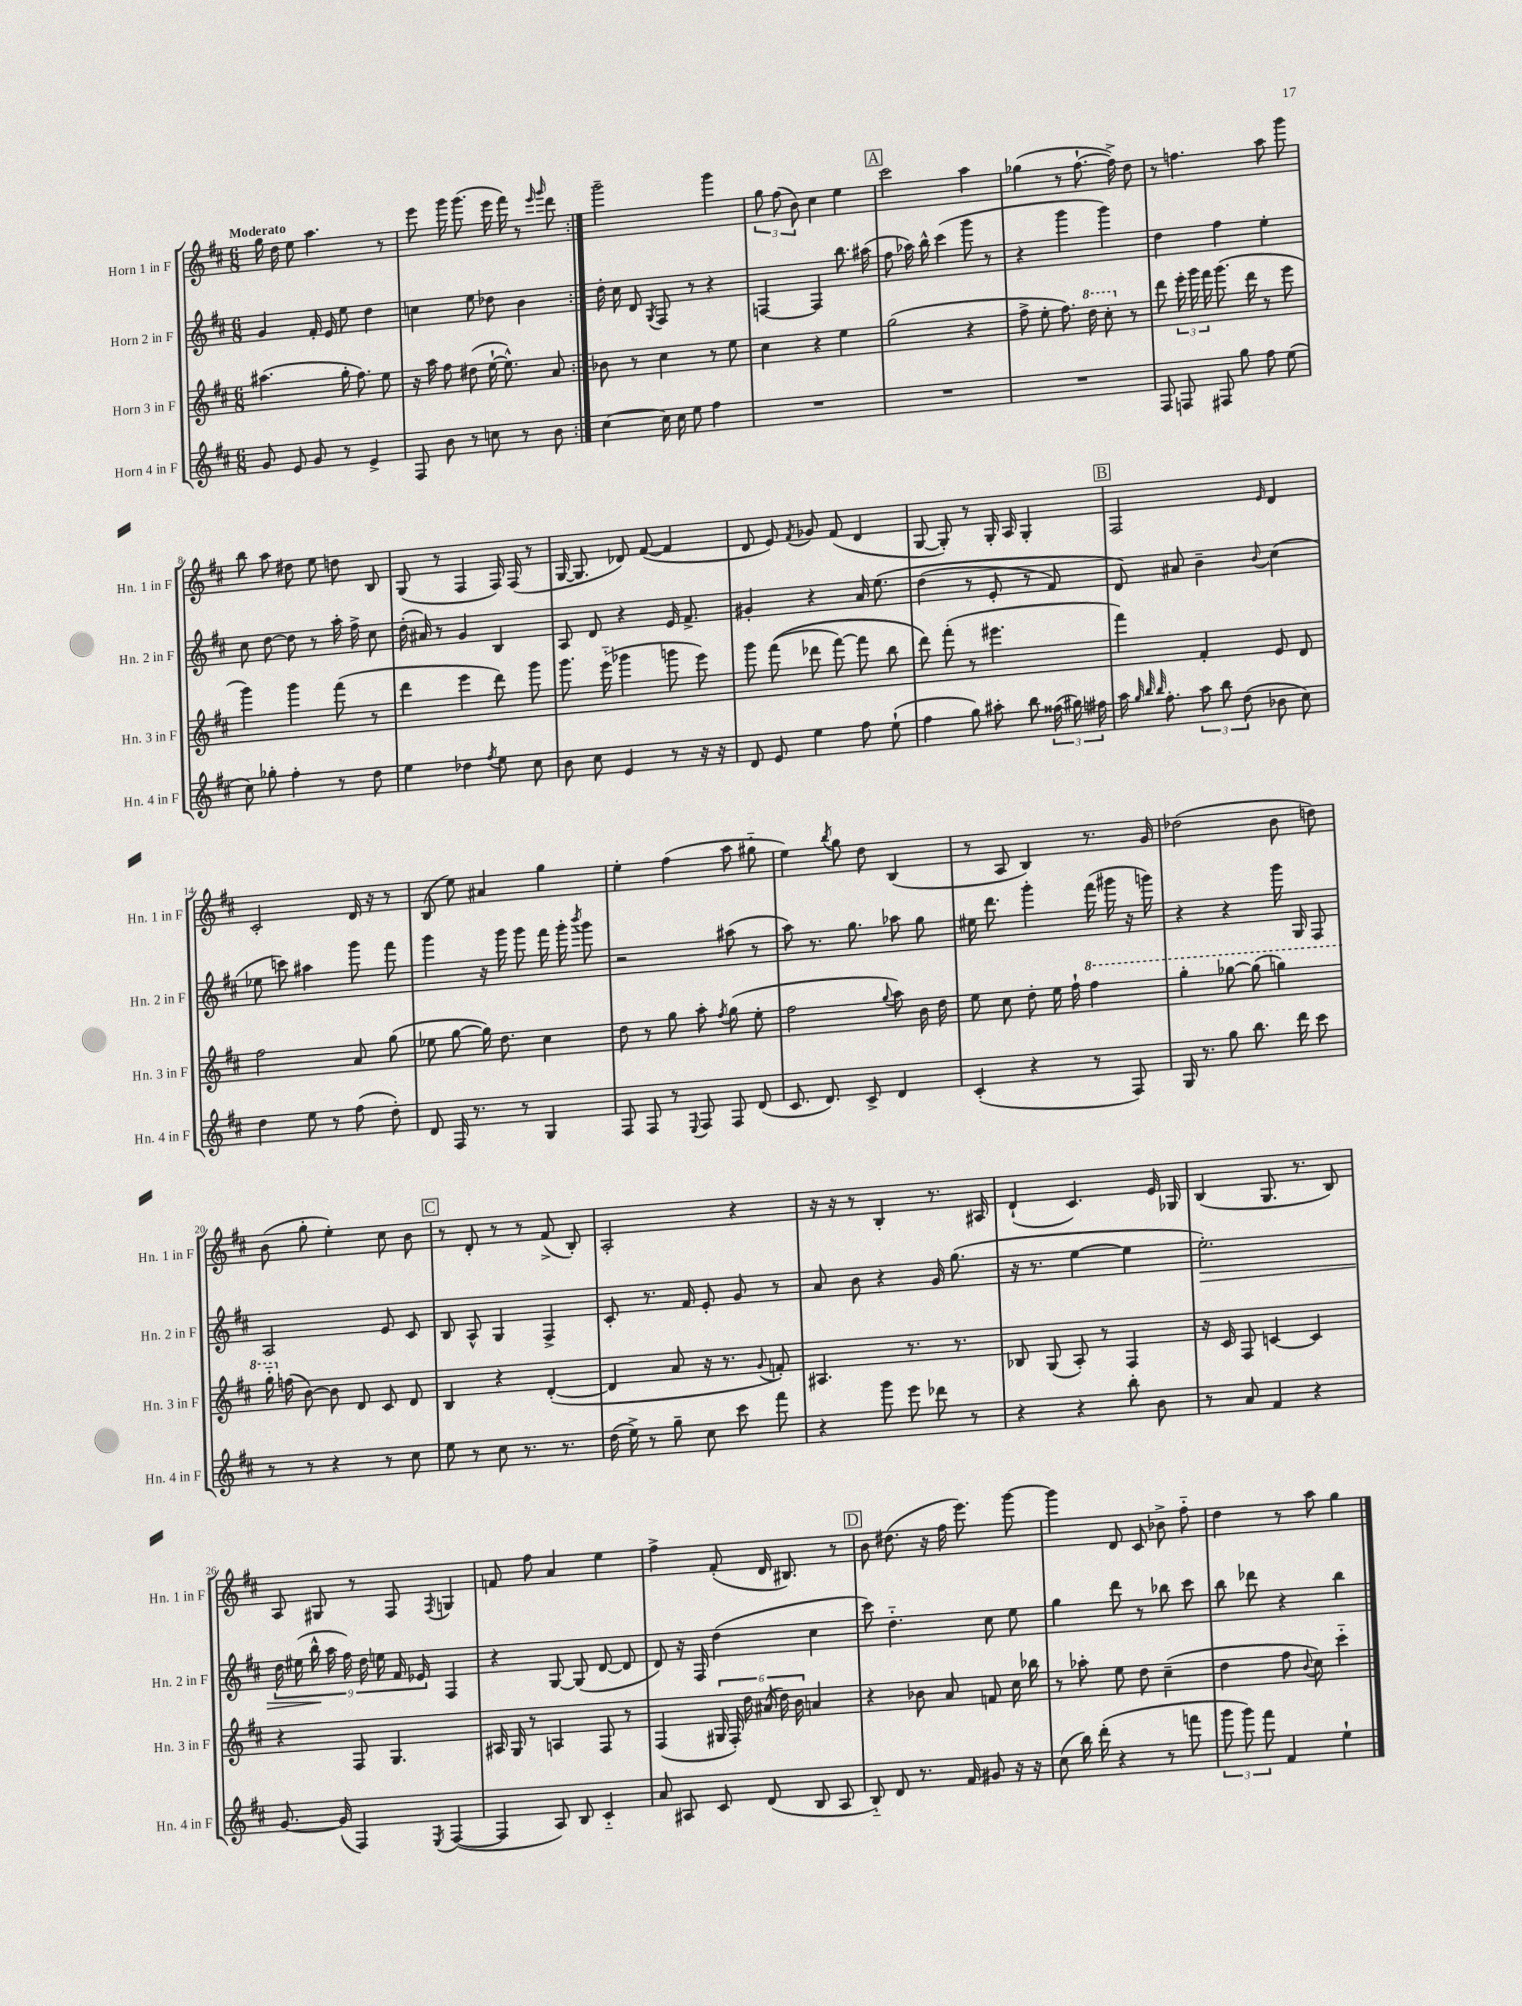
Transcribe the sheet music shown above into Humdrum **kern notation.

**kern	**kern	**kern	**dynam	**kern
*part4	*part3	*part2	*part2	*part1
*staff4	*staff3	*staff2	*staff2	*staff1
*I"Horn 4 in F	*I"Horn 3 in F	*I"Horn 2 in F	*	*I"Horn 1 in F
*I'Hn. 4 in F	*I'Hn. 3 in F	*I'Hn. 2 in F	*	*I'Hn. 1 in F
*clefG2	*clefG2	*clefG2	*	*clefG2
*k[f#c#]	*k[f#c#]	*k[f#c#]	*	*k[f#c#]
*M6/8	*M6/8	*M6/8	*	*M6/8
=1	=1	=1	=1	=1
!	!	!	!	!LO:TX:a:B:t=Moderato
8g/	(4.aa#X\	4g/	.	16gg\
.	.	.	.	16dd\
8e/	.	.	.	8ee\
8g/	.	16f#'/	.	4.aa\
.	.	16e/	.	.
8r	16gg'\	8ee\	.	.
.	8.ff#\)	.	.	.
4e^/	.	4dd\	.	.
.	8ee\	.	.	8r
=2	=2	=2	=2	=2
8F#/	16r	4ccn\	.	8eee\
.	16aa\	.	.	.
8b\	8ff#\	.	.	16ggg\
.	.	.	.	(8.ggg\
8r	(8dd#X\	8ee\	.	.
8ccn\	[16ee`\	8dd-X\	.	16eee\
.	8.ee^^\])	.	.	16fff#\)
8r	.	4b\	.	8r
.	.	.	.	16qqeee/
.	.	.	.	16qqggg/
8b\	8a/	.	.	8ddd\
=3:|!	=3:|!	=3:|!	=3:|!	=3:|!
[4cc#\	8b-X\	16dd'\	.	2ggg~\
.	.	16cc#\	.	.
.	8r	8d/	.	.
.	.	8qG/	.	.
16cc#\]	4cc#\	8F#/	.	.
16cc#\	.	.	.	.
8ee\	.	8r	.	.
4ff#\	8r	4r	.	4ggg\
.	8ee\	.	.	.
=4	=4	=4	=4	=4
2.r	4cc#\	[4Fn/	.	12gg\
.	.	.	.	(12ff#\
.	.	.	.	12b\)
.	4r	4F/]	.	4cc#\
.	4ee\	8.bb\	.	4ee\
.	.	(16aa#X\	.	.
!!LO:REH:place=s1:t=A
=5	=5	=5	=5	=5
2.r	(2gg\	8ff#\	.	2ccc#\
.	.	16aa-X\)	.	.
.	.	16bb^^\	.	.
.	.	(4ccc#\	.	.
.	4r	8ggg\	.	4aa\
.	.	8r	.	.
=6	=6	=6	=6	=6
2.r	8ff#^\	4r	.	(4gg-X\
.	8ee'\	.	.	.
.	8.ff#\)	4ggg\	.	8r
.	.	.	.	[8.ff#`\
*	*8va	*	*	*
.	16ddd\	.	.	.
.	8ccc#'\	4ggg\)	.	.
.	.	.	.	16ff#^\])
*	*X8va	*	*	*
.	8r	.	.	8dd\
=7	=7	=7	=7	=7
8F#/	8ddd\	4dd\	.	8r
8Fn/	24eee'\	.	.	4.ffn\
.	24ggg\	.	.	.
.	24fff#\	.	.	.
8F#X/	(8.ggg\	4ff#\	.	.
8gg\	.	.	.	.
.	16ddd\	.	.	.
8ff#\	8r	4ee'\	.	8aa\
(8ee\	8eee\	.	.	8ggg\
!!LO:LB:g=z
=8	=8	=8	=8	=8
8cc#\)	4ggg\)	8cc#\	.	8bb\
8gg-X'\	.	[8dd\	.	8aa\
4ff#'\	4ggg\	8dd\]	.	8dd#X\
.	.	8r	.	8ee\
8r	(8fff#\	16aa'\	.	8ddn\
.	.	16ff#^\	.	.
8dd\	8r	8cc#\	.	8B/
=9	=9	=9	=9	=9
4ee\	4ddd\	(16dd'\	.	(8G/
.	.	16a#X/)	.	.
.	.	8r	.	8r
4dd-X\	4eee\	4g/	.	4F#/
8qff#/	.	.	.	.
8ee\	8ddd\)	4B/	.	16F#/)
.	.	.	.	(16F#/
8cc#\	8ggg\	.	.	8r
=10	=10	=10	=10	=10
8b\	8.ggg\	8A/	.	[16G/
.	.	.	.	8.G/]
8cc#\	.	8d/	.	.
.	(16eee\	.	.	.
4e/	4ggg-X\	4r	.	8d-X/)
.	.	.	.	([8f#/
8r	8gggn\	16e/	.	4f#/]
.	.	8.f#^/	.	.
16r	8eee\)	.	.	.
16r	.	.	.	.
=11	=11	=11	=11	=11
8d/	8ggg\	4g#X'/	.	8d/
8e/	((8fff#\	.	.	8e/)
.	.	.	.	8qf#/
4ee\	8ddd-X\	4r	.	8g-X/
.	[8fff#\)	.	.	(8f#/
8ff#\	8fff#\]	16a/	.	4d/
.	.	(8.ee\	.	.
(8ee`\	8bb\	.	.	.
=12	=12	=12	=12	=12
4ff#\	8ddd\)	(4dd\	.	[8G/
.	(8fff#'\	.	.	8G'/])
8gg\)	8r	8r	.	8r
8aa#X'\	4.eee#X\	8e'/	.	16G'/
.	.	.	.	16A/
8bb\	.	8r	.	4G'/
(24ff##X\	.	8f#/)	.	.
24gg#X\)	.	.	.	.
24ff#X\	.	.	.	.
!!LO:REH:place=s1:t=B
=13	=13	=13	=13	=13
16aa\	4fff#\)	8d/)	.	2F#/
32qqgg/	.	.	.	.
32qqbb/	.	.	.	.
32qqbb/	.	.	.	.
8.ff#'\	.	.	.	.
.	.	8a#X/	.	.
12aa\	4f#'/	4b~\	.	.
12bb\	.	.	.	.
(12dd\	.	.	.	.
.	.	8qqb/	.	16qqe/
8b-X\	8e/	(4cc#\	.	4d/
8cc#\)	8d/	.	.	.
!!LO:LB:g=z
=14	=14	=14	=14	=14
4dd\	2ff#\	8ee-X\	.	2c#'/
.	.	8cccn\)	.	.
8ee\	.	4aa#X\	.	.
8r	.	.	.	.
(8ff#\	8a/	8ggg\	.	16d/
.	.	.	.	16r
8dd'\)	(8gg\	8fff#\	.	8r
=15	=15	=15	=15	=15
8d/	8ee-X\	4ggg\	.	(8B/
16F#/	[8gg\	.	.	8ee\)
8.r	.	.	.	.
.	16gg\])	16r	.	4a#X/
.	8.dd\	16ggg\	.	.
8r	.	8ggg\	.	.
4G/	4cc#\	16fff#\	.	4gg\
.	.	16ggg'\	.	.
.	.	8qbbb/	.	.
.	.	8ggg\	.	.
=16	=16	=16	=16	=16
8F#/	8dd\	2r	.	4ee'\
8F#/	8r	.	.	.
8r	8gg\	.	.	(4ff#\
8qqE/	.	.	.	.
8F#/	8aa'\	.	.	.
.	8qff#/	.	.	.
8F#/	(8gg\	(8aa#X\	.	8aa\
(8d/	8ee'\	8r	.	8gg#X\
=17	=17	=17	=17	=17
8.c#/	2ff#\	8aa\)	.	4ee\)
.	.	8.r	.	.
8.d/)	.	.	.	.
.	.	.	.	8qbb/
.	.	.	.	8gg\
.	.	8.gg\	.	.
8c#^/	.	.	.	8dd\
.	8qqgg/	.	.	.
4d/	8aa\)	8aa-X\	.	(4B/
.	16b\	8gg\	.	.
.	16dd\	.	.	.
=18	=18	=18	=18	=18
(4c#'/	8ee\	16ee#X\	.	8r
.	.	8.ddd\	.	.
.	8cc#\	.	.	8A/
4r	8dd'\	4ggg'\	.	4B/)
.	16ee\	.	.	.
.	16ff#`\	.	.	.
*	*8va	*	*	*
8r	4fff#\	(16fff#\	.	8.r
.	.	16ggg#X\	.	.
8F#/)	.	16r	.	.
.	.	16gggn\)	.	16g/
=19	=19	=19	=19	=19
16G/	4ggg'\	4r	.	(2dd-X\
8.r	.	.	.	.
8gg\	[8ggg-X\	4r	.	.
8.bb\	(8ggg-\]	.	.	.
.	4gggn\)	16ggg\	.	8b\
16ddd\	.	16G/	.	.
8ccc#\	.	8F#/	.	8ddn\)
!!LO:LB:g=z
=20	=20	=20	=20	=20
8r	16ggg\	2A/	.	(8b\
*	*X8va	*	*	*
.	(16ffn\	.	.	.
8r	[8b\)	.	.	8gg'\
4r	8b\]	.	.	4ee'\)
.	8d/	.	.	.
8r	8c#/	8e/	.	8cc#\
8cc#\	8d/	8c#/	.	8b\
!!LO:REH:place=s1:t=C
=21	=21	=21	=21	=21
8ee\	4B/	8B/	.	8r
8r	.	8A^^/	.	8d'/
8cc#\	4r	4G/	.	8r
8.r	.	.	.	8r
.	([4d'/	4F#^/	.	(8f#^/
8.r	.	.	.	.
.	.	.	.	8B'/)
=22	=22	=22	=22	=22
(16dd\	4d/]	8c#'/	.	2A'/
16ee^\)	.	.	.	.
8r	.	8.r	.	.
8gg~\	8a/	.	.	.
.	.	16f#/	.	.
8cc#\	16r	8e'/	.	.
.	8.r	.	.	.
8ccc#\	.	8g/	.	4r
.	8qqg/	.	.	.
8fff#\	8fn'/)	8r	.	.
=23	=23	=23	=23	=23
4r	4.A#X/	8a/	.	16r
.	.	.	.	16r
.	.	8b\	.	8r
8ggg\	.	4r	.	4B'/
8eee\	8.r	.	.	.
8ddd-X\	.	16g/	.	8.r
.	8.r	(8.gg\	.	.
8r	.	.	.	.
.	.	.	.	16A#X/
=24	=24	=24	=24	=24
4r	8B-X/	16r	.	(4d`/
.	.	8.r	.	.
.	(8G/	.	.	.
4r	8A'/)	[4ee\	.	4.c#/)
.	8r	.	.	.
8bb'\	4F#/	4ee\]	.	.
8b\	.	.	.	16e/
.	.	.	.	16G-X/
=25	=25	=25	=25	=25
!	!	!	!LO:HP:b	!
8r	16r	2.ee'\)	>	(4B/
.	16c#/	.	.	.
8a/	8F#/	.	.	.
4f#/	[4cn/	.	.	8.G/
.	.	.	.	8.r
4r	4c/]	.	.	.
.	.	.	.	8B/)
!!LO:LB:g=z
=26	=26	=26	=26	=26
[8.g/	4r	18dd\	.	8A/
.	.	(18ee#X\	.	.
.	.	18bb^^\	.	.
.	.	.	.	8G#X/
.	.	18aa\	]	.
(16g/]	.	.	.	.
.	.	18ff#\)	.	.
4F#/)	8F#/	.	.	8r
.	.	18dd\	.	.
.	.	18een\	.	.
.	4.G/	.	.	8F#/
.	.	18f#/	.	.
.	.	18e-X/	.	.
8qE/	.	.	.	8qF#/
([4F#/	.	4F#/	.	4Gn/
=27	=27	=27	=27	=27
4F#/]	16A#X/	4r	.	8fn/
.	16G/	.	.	.
.	8r	.	.	8ff#\
8A/)	4An/	[8G/	.	4a/
8B/	.	(8G/]	.	.
4c#/	8F#/	[8d/	.	4ee\
.	8r	8d/]	.	.
=28	=28	=28	=28	=28
8a/	(4F#/	8d/)	.	4ff#^\
8A#X/	.	16r	.	.
.	.	16F#/	.	.
8c#/	24G#X/	(4dd\	.	(8f#'/
.	24F#'/)	.	.	.
.	24dd\	.	.	.
(8d/	(24a#X/	.	.	16d/
.	24dd\)	.	.	.
.	.	.	.	8.B#X/)
.	24b\	.	.	.
8B/	4an/	4cc#\	.	.
8A#/	.	.	.	8r
!!LO:REH:place=s1:t=D
=29	=29	=29	=29	=29
8B/)	4r	8ccc#\)	.	8b\
8d/	.	4.dd\	.	(8.dd#X\
8.r	8b-X\	.	.	.
.	.	.	.	16r
.	8a/	.	.	16ff#\
16f#/	.	.	.	8.eee\)
8g#X/	8fn/	8cc#\	.	.
16r	16cc#\	8ee\	.	[8ggg\
16r	16bb-X\	.	.	.
=30	=30	=30	=30	=30
(8cc#\	8r	4gg\	.	4ggg\]
16bb\)	8aa-X'\	.	.	.
(16ddd'\	.	.	.	.
4r	8ee\	8ddd\	.	8d/
.	8dd\	8r	.	8c#/
8r	(4cc#~\	8bb-X\	.	8b-X^\
8fffn\	.	8ccc#\	.	8ff#\
=31	=31	=31	=31	=31
12ggg\	4dd\	8bb\	.	4dd\
12ggg\)	.	.	.	.
.	.	8ddd-X\	.	.
12fff#\	.	.	.	.
4f#/	8ff#\	4r	.	8r
.	8qqb/	.	.	.
.	8cc#\)	.	.	8aa\
4ee`\	4ccc#\	4bb\	.	4gg\
==	==	==	==	==
*-	*-	*-	*-	*-
